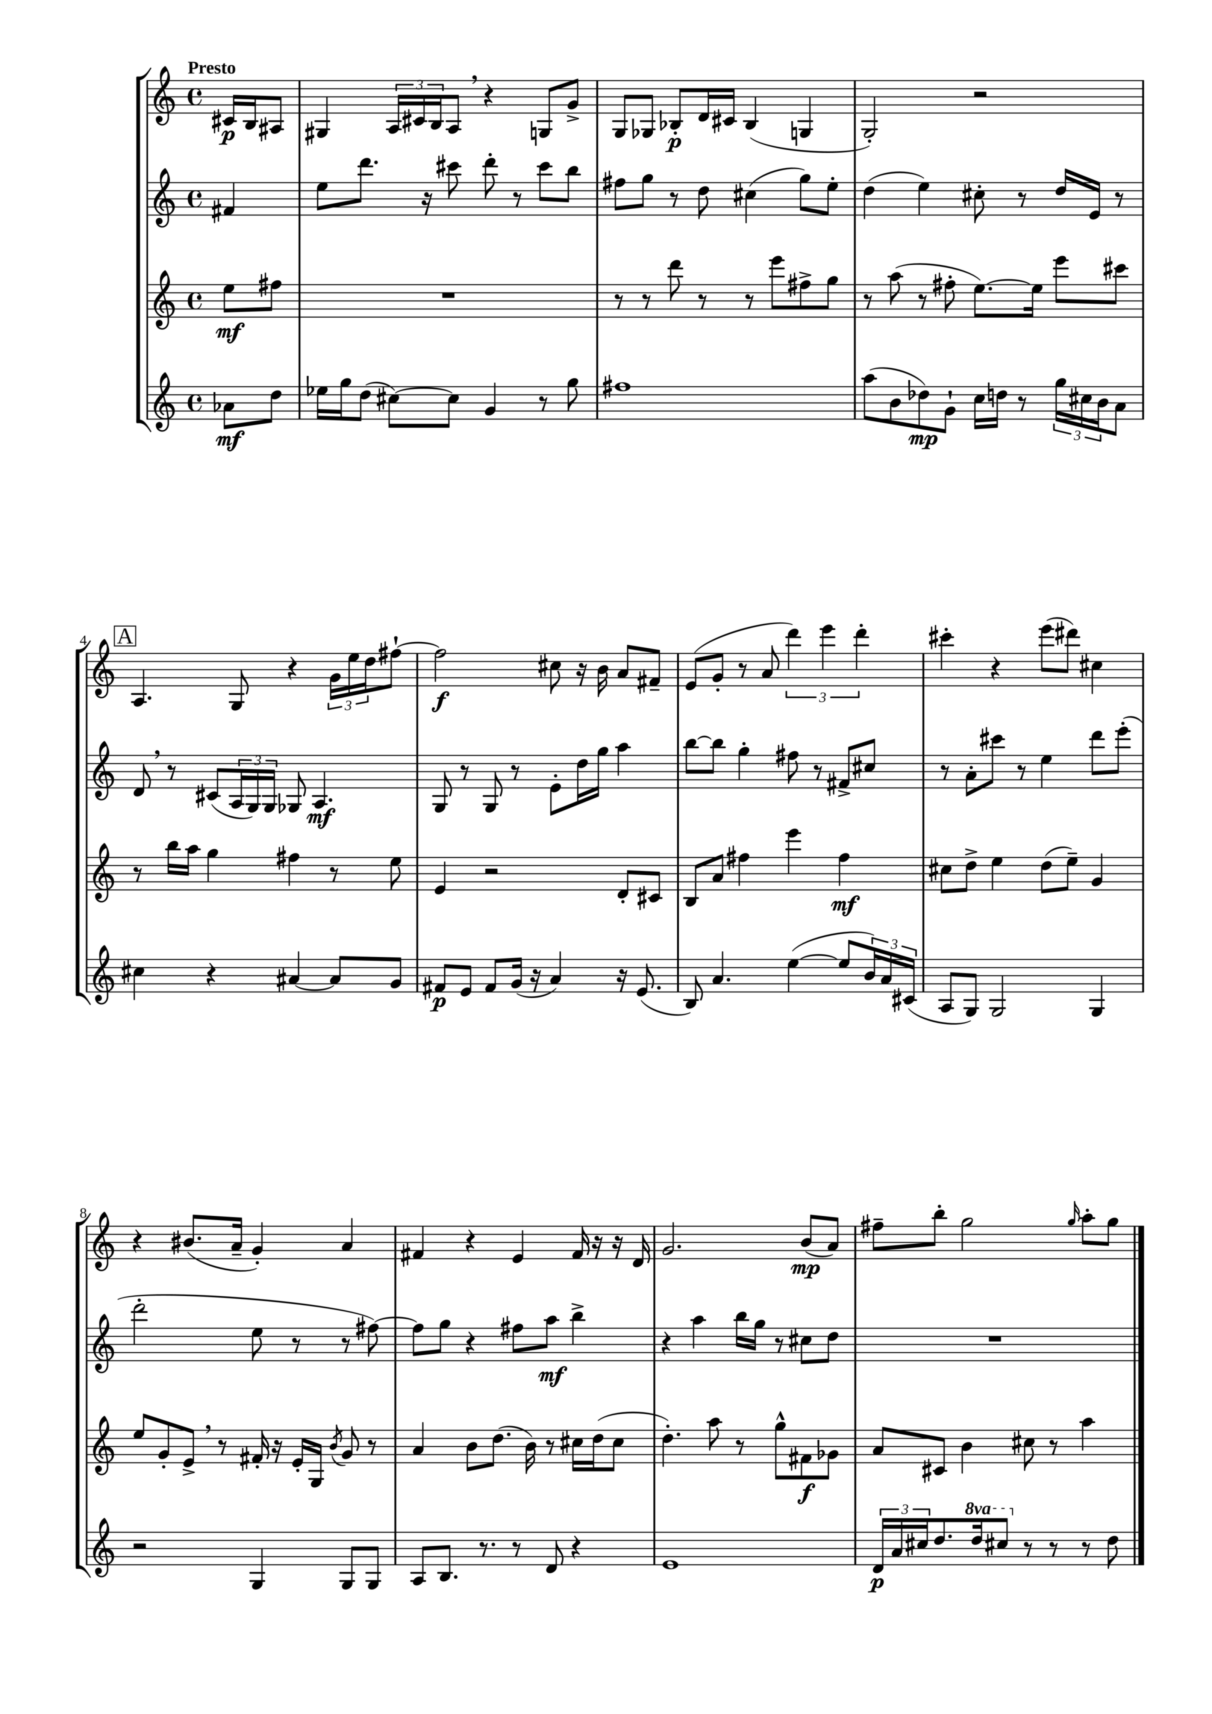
<<
\new StaffGroup <<
\new Staff = "s0" {
    \clef treble \key c \major \defaultTimeSignature \time 4/4 \partial 4 \tempo "Presto"
    cis'16\p b16 ais8 |
    gis4 \tuplet 3/2 { a16 cis'16 b16 } a8 \breathe r4 g8 g'8-> |
    g8 ges8 bes8-.\p d'16 cis'16 bes4( g4 |
    g2-.) r2 |
    \mark \markup { \box "A" } a4. g8 r4 \tuplet 3/2 { g'16 e''16 d''16 } fis''8~-! |
    fis''2\f cis''8 r16 b'16 a'8 fis'8-- |
    e'8( g'8-. r8 a'8 \tuplet 3/2 { d'''4) e'''4 d'''4-. } |
    cis'''4-. r4 e'''8( dis'''8) cis''4 |
    r4 bis'8.( a'16-- g'4-.) a'4 |
    fis'4 r4 e'4 fis'16 r16 r16 d'16 |
    g'2. b'8\mp( a'8) |
    fis''8-- b''8-. g''2 \grace { g''16 } a''8-. g''8 \bar "|." |
}
\new Staff = "s1" {
    \clef treble \key c \major \defaultTimeSignature \time 4/4 \partial 4
    fis'4 |
    e''8 d'''8. r16 cis'''8 d'''8-. r8 cis'''8 b''8 |
    fis''8 g''8 r8 d''8 cis''4( g''8) e''8-. |
    d''4( e''4) cis''8-. r8 d''16 e'16 r8 |
    \mark \markup { \box "A" } d'8 \breathe r8 cis'8( \tuplet 3/2 { a16 g16) g16 } ges8 a4.\mf |
    g8 r8 g8 r8 e'8-. d''16 g''16 a''4 |
    b''8~ b''8 g''4-. fis''8 r8 fis'8-> cis''8 |
    r8 a'8-. cis'''8 r8 e''4 d'''8 e'''8-.( |
    d'''2-. e''8 r8 r8 fis''8~) |
    fis''8 g''8 r4 fis''8 a''8\mf b''4-> |
    r4 a''4 b''16 g''16 r8 cis''8 d''8 |
    R1 \bar "|." |
}
\new Staff = "s2" {
    \clef treble \key c \major \defaultTimeSignature \time 4/4 \partial 4
    e''8\mf fis''8 |
    R1 |
    r8 r8 d'''8 r8 r8 e'''8 fis''8-> g''8 |
    r8 a''8( r8 fis''8-. e''8.~) e''16 e'''8 cis'''8 |
    \mark \markup { \box "A" } r8 b''16 a''16 g''4 fis''4 r8 e''8 |
    e'4 r2 d'8-. cis'8 |
    b8 a'8 fis''4 e'''4 fis''4\mf |
    cis''8 d''8-> e''4 d''8( e''8--) g'4 |
    e''8 g'8-. e'8-> \breathe r8 fis'16-. r16 e'16-. g16 \acciaccatura { b'8 } g'8 r8 |
    a'4 b'8 d''8.( b'16) r8 cis''16 d''16( cis''8 |
    d''4.-.) a''8 r8 g''8-^ fis'8\f ges'8 |
    a'8 cis'8 b'4 cis''8 r8 a''4 \bar "|." |
}
\new Staff = "s3" {
    \clef treble \key c \major \defaultTimeSignature \time 4/4 \set Staff.ottavationMarkups = #ottavation-simple-ordinals \partial 4
    aes'8\mf d''8 |
    ees''16 g''16 d''8( cis''8~) cis''8 g'4 r8 g''8 |
    fis''1 |
    a''8( b'8 des''8\mp) g'8-! c''16 d''16 r8 \tuplet 3/2 { g''16 cis''16 b'16 } a'8 |
    \mark \markup { \box "A" } cis''4 r4 ais'4~ ais'8 g'8 |
    fis'8\p e'8 fis'8 g'16( r16 a'4) r16 e'8.( |
    b8) a'4. e''4~( e''8 \tuplet 3/2 { b'16) a'16 cis'16( } |
    a8 g8) g2 g4 |
    r2 g4 g8 g8 |
    a8 b8. r8. r8 d'8 r4 |
    e'1 |
    \tuplet 3/2 { d'16\p a'16 cis''16 } d''8. \ottava #1 d'''16 cis'''8 \ottava #0 r8 r8 r8 d''8 \bar "|." |
}
>>
>>
